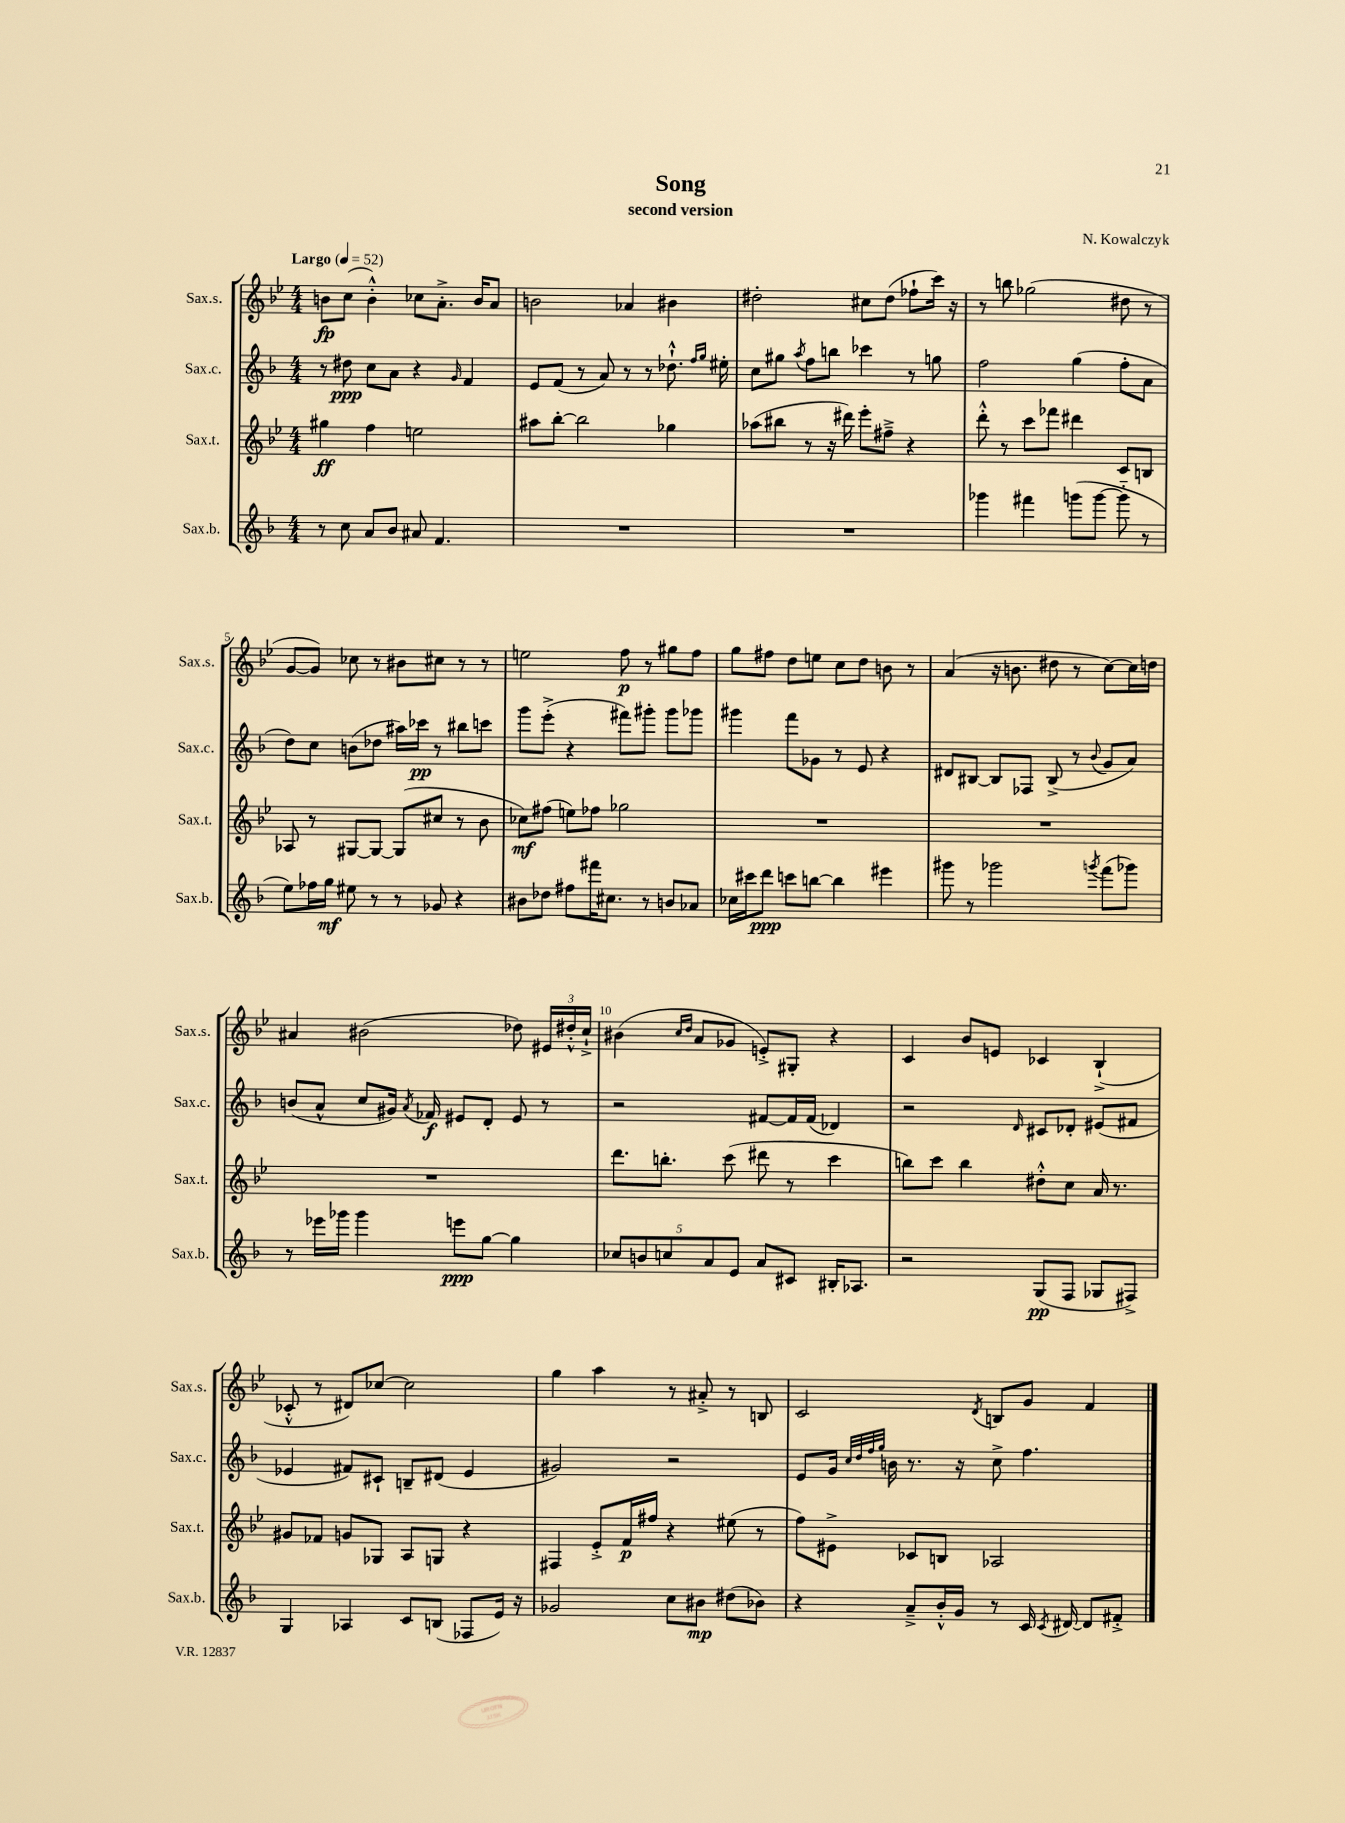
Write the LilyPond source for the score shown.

\header { title = "Song" composer = "N. Kowalczyk" subtitle = "second version" }
<<
\new StaffGroup <<
\new Staff = "s0" \with { instrumentName = "Sax.s." shortInstrumentName = "Sax.s." } {
    \clef treble \key bes \major \numericTimeSignature \time 4/4 \tempo "Largo" 4 = 52
    \autoBeamOff b'8[\fp c''8]( b'4-.-^) ces''8[ a'8.]-.-> b'16[ a'8] |
    b'2 aes'4 bis'4 |
    dis''2-. cis''8[ dis''8]( fes''8[-! c'''16]) r16 |
    r8 b''8 ges''2( dis''8 r8 |
    g'8[~ g'8]) ces''8 r8 bis'8[ cis''8] r8 r8 |
    e''2 f''8\p r8 gis''8[ f''8] |
    g''8[ fis''8] d''8[ e''8] c''8[ d''8] b'8 r8 |
    a'4( r16 b'8. dis''8 r8 c''8[~) c''16 d''16] |
    ais'4 bis'2( des''8) \tuplet 3/2 { eis'16[ dis''16-.-^ c''16]-!-> } |
    bis'4( \grace { c''16[ d''16] } a'8[ ges'8] e'8[-.->) gis8]-. r4 |
    c'4 bes'8[ e'8] ces'4 bes4-!->( |
    ces'8-.-^ r8 dis'8[) ces''8]~ ces''2 |
    g''4 a''4 r8 ais'8-.-> r8 b8 |
    c'2 \acciaccatura { d'8 } b8[ g'8] f'4 \bar "|." |
}
\new Staff = "s1" \with { instrumentName = "Sax.c." shortInstrumentName = "Sax.c." } {
    \clef treble \key f \major \numericTimeSignature \time 4/4
    \autoBeamOff r8 dis''8\ppp c''8[ a'8] r4 \grace { g'16 } f'4 |
    e'8[ f'8]( r8 a'8) r8 r8 des''8.-!-^ \grace { f''16[ g''16] } eis''16-. |
    c''8[ gis''8] \acciaccatura { a''8 } f''8[ b''8] ces'''4 r8 g''8 |
    f''2 g''4( f''8[-. a'8] |
    d''8[) c''8] b'8[( des''8] ais''16[) ces'''16]\pp r8 bis''8[ c'''8] |
    g'''8[ e'''8]-.->( r4 fis'''8[) gis'''8]-. gis'''8[ ges'''8] |
    gis'''4 f'''8[ ges'8] r8 e'8 r4 |
    dis'8[ bis8]~ bis8[ fes8] bis8->( r8 \appoggiatura { bes'8 } g'8[ a'8]) |
    b'8[( a'8]-^ c''8[ gis'16]) \acciaccatura { a'8 } fes'16\f eis'8[ d'8]-. eis'8 r8 |
    r2 fis'8[~ fis'16 fis'16]( des'4) |
    r2 \grace { d'16 } cis'8[ des'8]-. eis'8[( fis'8] |
    ees'4 fis'8[) cis'8]-! b8[-- dis'8]( ees'4 |
    gis'2) r2 |
    e'8[ g'16] \grace { c''32[ d''32 f''32 g''32] } b'16 r8. r16 c''8-> f''4. \bar "|." |
}
\new Staff = "s2" \with { instrumentName = "Sax.t." shortInstrumentName = "Sax.t." } {
    \clef treble \key bes \major \numericTimeSignature \time 4/4
    \autoBeamOff gis''4\ff f''4 e''2 |
    ais''8[ bes''8]~-. bes''2 ges''4 |
    aes''8[( bis''8] r8 r16 dis'''16) ees'''8[-. fis''8]---> r4 |
    d'''8-.-^ r8 c'''8[ fes'''8] dis'''4 c'8[ b8] |
    aes8 r8 gis8[~ gis8]~ gis8[( cis''8] r8 bes'8 |
    ces''8[\mf) fis''8]( e''8[) fes''8] ges''2 |
    R1 |
    R1 |
    R1 |
    d'''8.[ b''8.]-. c'''8( dis'''8 r8 c'''4 |
    b''8[) c'''8] b''4 dis''8[-.-^ c''8] a'16 r8. |
    gis'8[ fes'8] g'8[ ges8] a8[ g8] r4 |
    fis4 ees'8[-.-> f'16\p fis''16] r4 eis''8( r8 |
    f''8[) eis'8]-> ces'8[ b8] aes2 \bar "|." |
}
\new Staff = "s3" \with { instrumentName = "Sax.b." shortInstrumentName = "Sax.b." } {
    \clef treble \key f \major \numericTimeSignature \time 4/4
    \autoBeamOff r8 c''8 a'8[ bes'8] ais'8 f'4. |
    R1 |
    R1 |
    ges'''4 fis'''4 g'''8[( g'''8]~ g'''8-_ r8 |
    e''8[) fes''16 g''16]\mf eis''8 r8 r8 ges'8 r4 |
    bis'8[ des''8] fis''8[ fis'''16 cis''8.] r8 b'8[ aes'8] |
    ces''16[ cis'''16 d'''8]\ppp c'''8[ b''8]~ b''4 eis'''4 |
    gis'''8 r8 ges'''2 \acciaccatura { g'''8 } f'''8[( ges'''8]) |
    r8 ees'''16[ ges'''16] ges'''4 e'''8[\ppp g''8]~ g''4 |
    \tuplet 5/4 { ces''8[ b'8 c''8 a'8 e'8] } a'8[ cis'8] bis16[-. aes8.] |
    r2 g8[\pp( f8] ges8[ fis8]->) |
    g4 aes4 c'8[ b8]( fes8[ e'16]) r16 |
    ges'2 c''8[ bis'8]\mp dis''8[( bes'8]) |
    r4 a'8[---> bes'16-.-^ g'16] r8 c'16 \acciaccatura { c'8 } dis'16~ dis'8[ fis'8]-.-> \bar "|." |
}
>>
>>
\layout { \context { \Score \override BarNumber.break-visibility = ##(#f #t #t) barNumberVisibility = #(every-nth-bar-number-visible 5) } }
